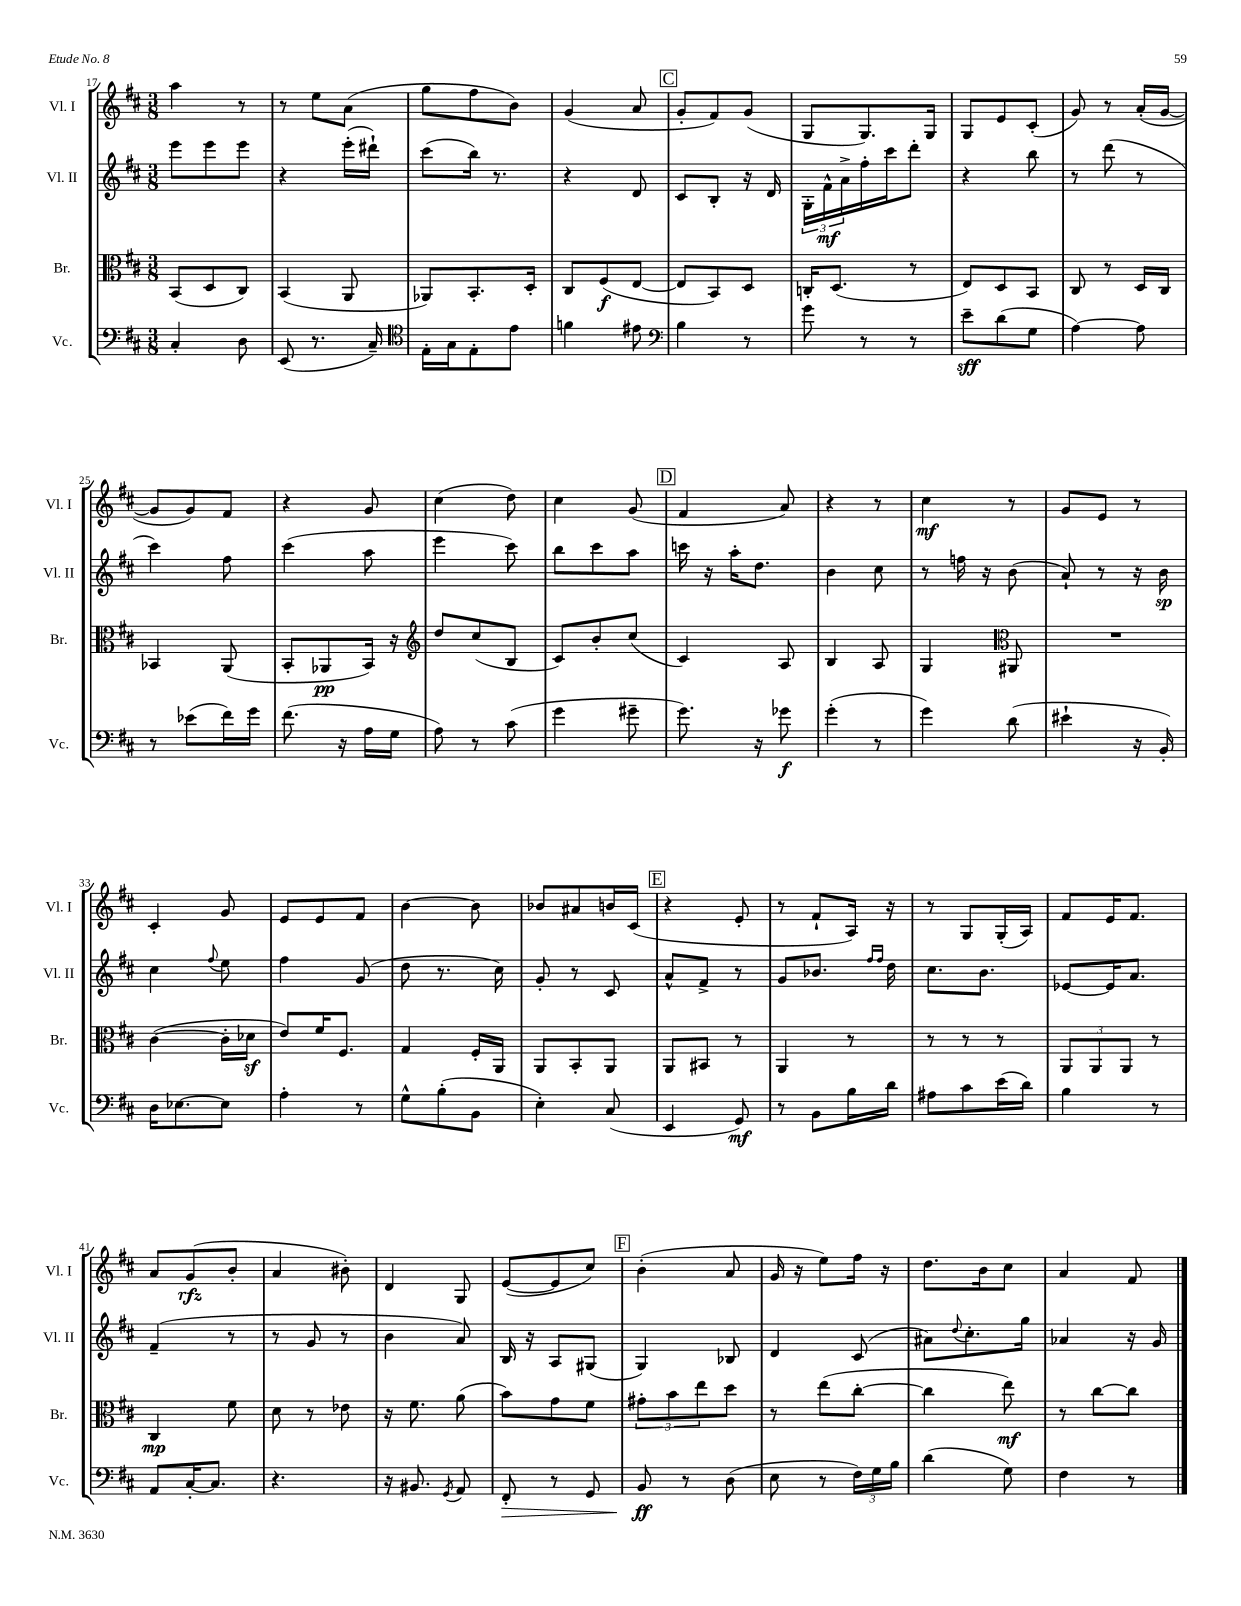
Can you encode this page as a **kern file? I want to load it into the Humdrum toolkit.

**kern	**dynam	**kern	**dynam	**kern	**dynam	**kern	**dynam
*part4	*part4	*part3	*part3	*part2	*part2	*part1	*part1
*staff4	*staff4	*staff3	*staff3	*staff2	*staff2	*staff1	*staff1
*I"Vc.	*	*I"Br.	*	*I"Vl. II	*	*I"Vl. I	*
*I'Vc.	*	*I'Br.	*	*I'Vl. II	*	*I'Vl. I	*
*clefF4	*	*clefC3	*	*clefG2	*	*clefG2	*
*k[f#c#]	*	*k[f#c#]	*	*k[f#c#]	*	*k[f#c#]	*
*M3/8	*	*M3/8	*	*M3/8	*	*M3/8	*
=17	=17	=17	=17	=17	=17	=17	=17
4C#'/	.	(8BB/L	.	8eee\L	.	4aa\	.
.	.	8D/	.	8eee\	.	.	.
8D\	.	8C#/J)	.	8eee\J	.	8r	.
=18	=18	=18	=18	=18	=18	=18	=18
(8EE/	.	(4BB/	.	4r	.	8r	.
8.r	.	.	.	.	.	8ee\L	.
.	.	8AA/	.	(16eee'\LL	.	(8a\J	.
16C#~/)	.	.	.	16ddd#X`\JJ)	.	.	.
=19	=19	=19	=19	=19	=19	=19	=19
*clefC4	*	*	*	*	*	*	*
16E'\LL	.	8AA-X/L)	.	(8ccc#\L	.	8gg\L	.
16G\J	.	.	.	.	.	.	.
8E'\	.	8.BB'/	.	16bb\Jk)	.	8ff#\	.
.	.	.	.	8.r	.	.	.
8e\J	.	.	.	.	.	8b\J)	.
.	.	16D'/Jk	.	.	.	.	.
=20	=20	=20	=20	=20	=20	=20	=20
4fn\	.	8C#/L	.	4r	.	(4g/	.
.	.	(8F#/	f	.	.	.	.
8e#X\	.	[8E/J	.	8d/	.	8a/	.
!!LO:REH:place=s1:t=C
=21	=21	=21	=21	=21	=21	=21	=21
*clefF4	*	*	*	*	*	*	*
4B\	.	8E/L]	.	8c#/L	.	8g'/L	.
.	.	8BB/)	.	8B'/J	.	8f#/)	.
8r	.	8D/J	.	16r	.	(8g/J	.
.	.	.	.	16d/	.	.	.
=22	=22	=22	=22	=22	=22	=22	=22
8g\	.	16Cn'/KL	.	24G'\LL	.	8G/L	.
.	.	.	.	24f#^^\	mf	.	.
.	.	(8.D/J	.	.	.	.	.
.	.	.	.	24a^\	.	.	.
8r	.	.	.	16ff#'\	.	8.G/)	.
.	.	.	.	16ccc#\J	.	.	.
8r	.	8r	.	8ddd'\J	.	.	.
.	.	.	.	.	.	16G/Jk	.
=23	=23	=23	=23	=23	=23	=23	=23
8e~\L	sff	8E/L)	.	4r	.	8G/L	.
(8d\	.	8D/	.	.	.	8e/	.
8G\J	.	8BB/J	.	8bb\	.	(8c#'/J	.
=24	=24	=24	=24	=24	=24	=24	=24
[4A\)	.	8C#/	.	8r	.	8g/)	.
.	.	8r	.	(8ddd\	.	8r	.
8A\]	.	16D/LL	.	8r	.	(16a'/LL	.
.	.	16C#/JJ	.	.	.	[16g/JJ	.
!!LO:LB:g=z
=25	=25	=25	=25	=25	=25	=25	=25
8r	.	4BB-X/	.	4ccc#\)	.	8g/L]	.
(8e-X\L	.	.	.	.	.	8g/)	.
16f#\L)	.	(8AA/	.	8ff#\	.	8f#/J	.
16g\JJ	.	.	.	.	.	.	.
=26	=26	=26	=26	=26	=26	=26	=26
(8.f#\	.	8BB'/L	.	(4ccc#\	.	4r	.
.	.	8AA-X/	pp	.	.	.	.
16r	.	.	.	.	.	.	.
16A\LL	.	16BB/Jk)	.	8aa\	.	8g/	.
16G\JJ	.	16r	.	.	.	.	.
=27	=27	=27	=27	=27	=27	=27	=27
*	*	*clefG2	*	*	*	*	*
8A\)	.	8dd/L	.	4eee\	.	(4cc#\	.
8r	.	(8cc#/	.	.	.	.	.
(8c#\	.	8B/J	.	8ccc#\)	.	8dd\)	.
=28	=28	=28	=28	=28	=28	=28	=28
4g\	.	8c#/L)	.	8bb\L	.	4cc#\	.
.	.	8b'/	.	8ccc#\	.	.	.
8g#X~\	.	(8cc#/J	.	8aa\J	.	(8g/	.
!!LO:REH:place=s1:t=D
=29	=29	=29	=29	=29	=29	=29	=29
8.g\)	.	4c#/)	.	16cccn\	.	4f#/	.
.	.	.	.	16r	.	.	.
.	.	.	.	16aa'\KL	.	.	.
16r	.	.	.	8.dd\J	.	.	.
8g-X\	f	8A/	.	.	.	8a/)	.
=30	=30	=30	=30	=30	=30	=30	=30
(4g'\	.	4B/	.	4b\	.	4r	.
8r	.	8A/	.	8cc#\	.	8r	.
=31	=31	=31	=31	=31	=31	=31	=31
4g\)	.	4G/	.	8r	.	4cc#\	mf
.	.	.	.	16ffn\	.	.	.
.	.	.	.	16r	.	.	.
*	*	*clefC3	*	*	*	*	*
(8d\	.	8AA#X/	.	(8b\	.	8r	.
=32	=32	=32	=32	=32	=32	=32	=32
4e#X`\	.	4.r	.	8a`/)	.	8g/L	.
.	.	.	.	8r	.	8e/J	.
16r	.	.	.	16r	.	8r	.
16BB'/)	.	.	.	16b\	sp	.	.
!!LO:LB:g=z
=33	=33	=33	=33	=33	=33	=33	=33
16D\KL	.	([4c#\	.	4cc#\	.	4c#'/	.
[8.E-X\	.	.	.	.	.	.	.
.	.	.	.	8qqff#/	.	.	.
8E-\J]	.	16c#'\LL]	.	8ee\	.	8g/	.
.	.	16d-Xz\JJ	.	.	.	.	.
=34	=34	=34	=34	=34	=34	=34	=34
4A'\	.	8e/L)	.	4ff#\	.	8e/L	.
.	.	16f#/K	.	.	.	8e/	.
.	.	8.F#/J	.	.	.	.	.
8r	.	.	.	(8g/	.	8f#/J	.
=35	=35	=35	=35	=35	=35	=35	=35
8G^^\L	.	4G/	.	8dd\	.	[4b\	.
(8B'\	.	.	.	8.r	.	.	.
8BB\J	.	16F#'/LL	.	.	.	8b\]	.
.	.	16AA/JJ	.	16cc#\)	.	.	.
=36	=36	=36	=36	=36	=36	=36	=36
4E'\)	.	8AA/L	.	8g'/	.	8b-X/L	.
.	.	8BB'/	.	8r	.	8a#X/	.
(8C#/	.	8AA/J	.	8c#/	.	16bn/L	.
.	.	.	.	.	.	(16c#/JJ	.
!!LO:REH:place=s1:t=E
=37	=37	=37	=37	=37	=37	=37	=37
4EE/	.	8AA/L	.	8a^^/L	.	4r	.
.	.	8BB#X/J	.	8f#^/J	.	.	.
8GG/)	mf	8r	.	8r	.	8e'/	.
=38	=38	=38	=38	=38	=38	=38	=38
8r	.	4AA/	.	8g/L	.	8r	.
8BB\L	.	.	.	8.b-X/J	.	8f#`/L	.
16B\L	.	8r	.	.	.	16A/Jk)	.
.	.	.	.	16qqff#/LL	.	.	.
.	.	.	.	16qqff#/JJ	.	.	.
16d\JJ	.	.	.	16dd\	.	16r	.
=39	=39	=39	=39	=39	=39	=39	=39
8A#X\L	.	8r	.	8.cc#\L	.	8r	.
8c#\	.	8r	.	.	.	8G/L	.
.	.	.	.	8.b\J	.	.	.
(16e\L	.	8r	.	.	.	(16G'/L	.
16d\JJ)	.	.	.	.	.	16A/JJ)	.
=40	=40	=40	=40	=40	=40	=40	=40
4B\	.	12AA/L	.	[8e-X/L	.	8f#/L	.
.	.	12AA/	.	.	.	.	.
.	.	.	.	16e-/K]	.	16e/K	.
.	.	12AA/J	.	.	.	.	.
.	.	.	.	8.a/J	.	8.f#/J	.
8r	.	8r	.	.	.	.	.
!!LO:LB:g=z
=41	=41	=41	=41	=41	=41	=41	=41
8AA/L	.	4C#/	mp	(4f#~/	.	8a/L	.
[16C#'/K	.	.	.	.	.	(8g/	rfz
8.C#/J]	.	.	.	.	.	.	.
.	.	8f#\	.	8r	.	8b'/J	.
=42	=42	=42	=42	=42	=42	=42	=42
4.r	.	8d\	.	8r	.	4a/	.
.	.	8r	.	8g/	.	.	.
.	.	8e-X\	.	8r	.	8b#X'\)	.
=43	=43	=43	=43	=43	=43	=43	=43
16r	.	16r	.	4b\	.	4d/	.
8.BB#X/	.	8.f#\	.	.	.	.	.
8qGG/	.	.	.	.	.	.	.
8AA/	.	(8a\	.	8a/)	.	8G/	.
=44	=44	=44	=44	=44	=44	=44	=44
!	!LO:HP:b	!	!	!	!	!	!
8FF#'/	>	8b\L)	.	16B/	.	([8e/L	.
.	.	.	.	16r	.	.	.
8r	.	8g\	.	8A/L	.	8e/]	.
8GG/	.	8f#\J	.	(8G#X/J	.	8cc#/J)	.
!!LO:REH:place=s1:t=F
=45	=45	=45	=45	=45	=45	=45	=45
8BB/	ff	12g#X'\L	.	4G/)	.	(4b'\	.
.	.	12b\	.	.	.	.	.
8r	]	.	.	.	.	.	.
.	.	12ee\	.	.	.	.	.
(8D\	.	8dd\J	.	8B-X/	.	8a/	.
=46	=46	=46	=46	=46	=46	=46	=46
8E\	.	8r	.	4d/	.	16g/	.
.	.	.	.	.	.	16r	.
8r	.	(8ee\L	.	.	.	8ee\L)	.
24F#\LL)	.	[8cc#'\J	.	(8c#/	.	16ff#\Jk	.
24G\	.	.	.	.	.	.	.
.	.	.	.	.	.	16r	.
24B\JJ	.	.	.	.	.	.	.
=47	=47	=47	=47	=47	=47	=47	=47
(4d\	.	4cc#\]	.	8a#X\L)	.	8.dd\L	.
.	.	.	.	8qqdd/	.	.	.
.	.	.	.	8.cc#'\	.	.	.
.	.	.	.	.	.	16b\k	.
8G\)	.	8ee\)	mf	.	.	8cc#\J	.
.	.	.	.	16gg\Jk	.	.	.
=48	=48	=48	=48	=48	=48	=48	=48
4F#\	.	8r	.	4a-X/	.	4a/	.
.	.	[8cc#\L	.	.	.	.	.
8r	.	8cc#\J]	.	16r	.	8f#/	.
.	.	.	.	16g/	.	.	.
==	==	==	==	==	==	==	==
*-	*-	*-	*-	*-	*-	*-	*-
